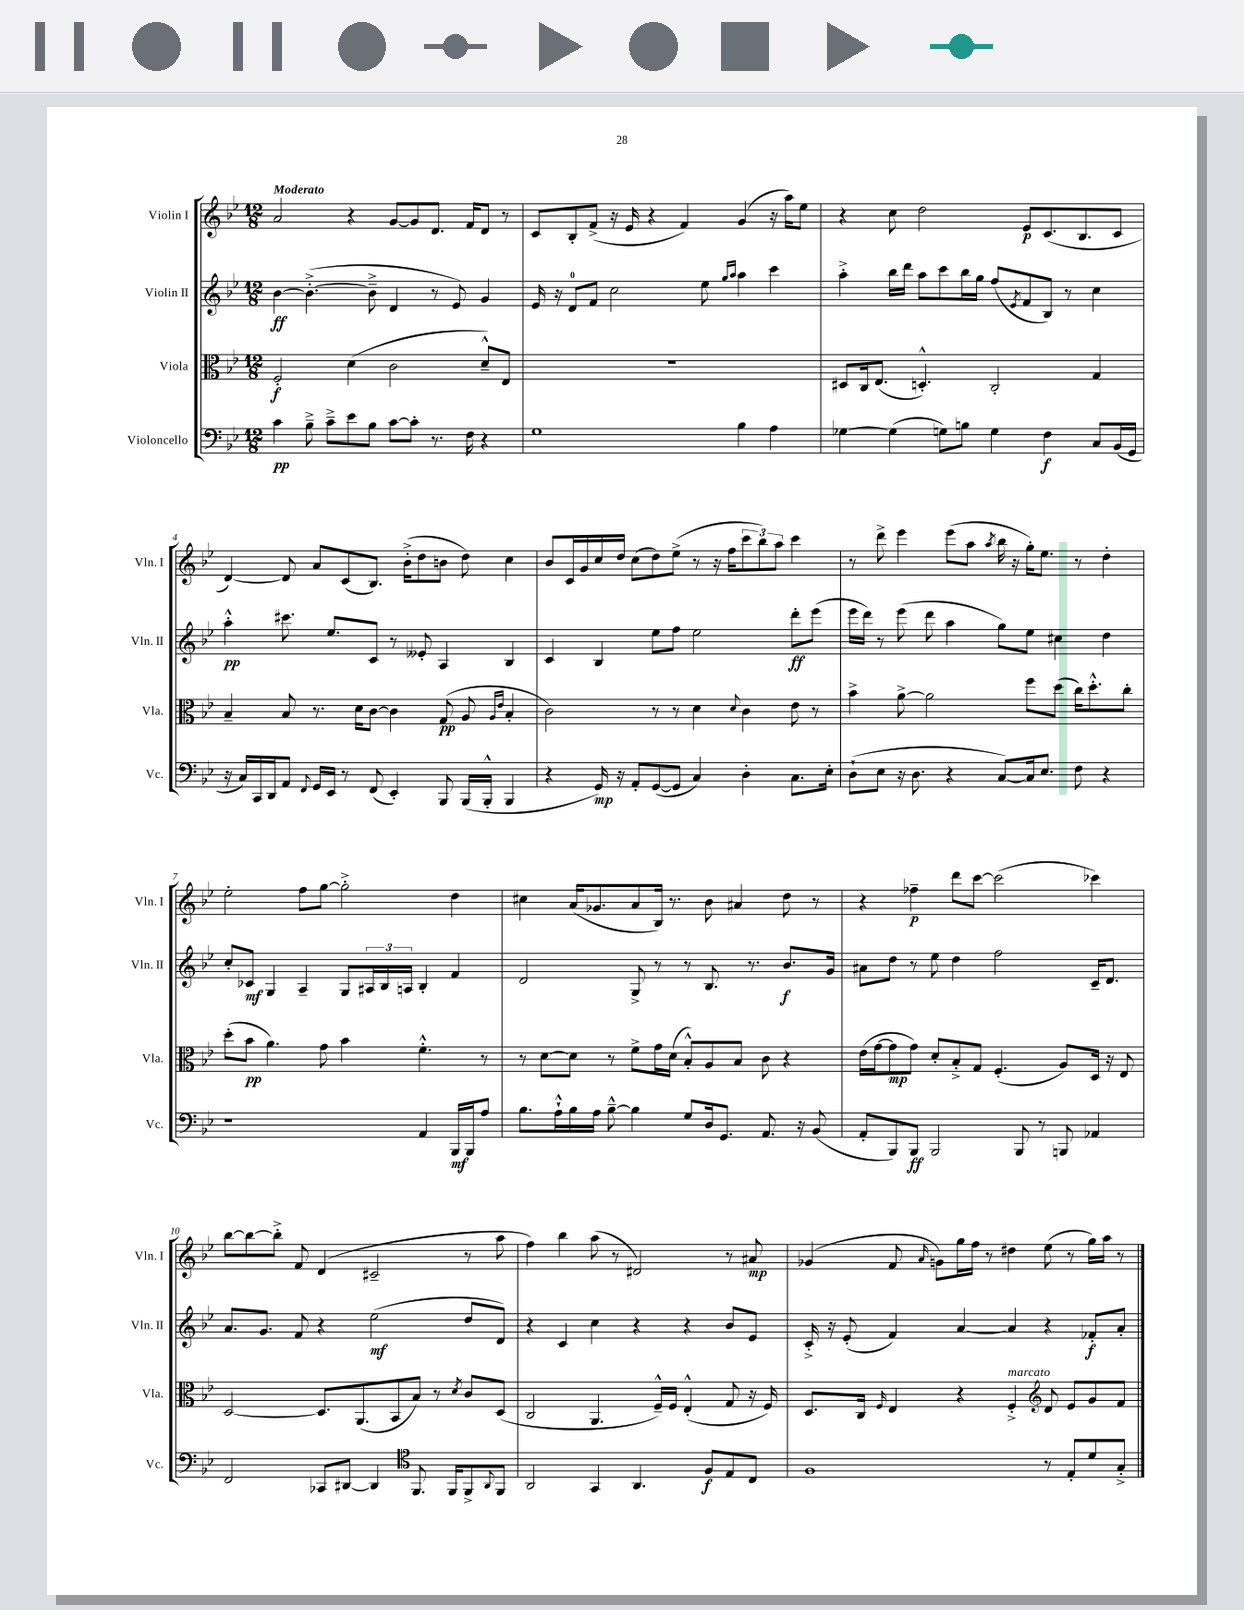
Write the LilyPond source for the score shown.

<<
\new StaffGroup <<
\new Staff = "s0" \with { instrumentName = "Violin I" shortInstrumentName = "Vln. I" } {
    \clef treble \key bes \major \numericTimeSignature \time 12/8 \tempo "Moderato"
    a'2 r4 g'8~ g'8 d'8. f'16 d'8 r8 |
    c'8 bes8-. f'8->( r16 ees'16 r4 f'4) g'4( r16 a''16) ees''8 |
    r4 c''8 d''2 ees'8\p c'8.( bes8. c'8 |
    d'4~) d'8 a'8 c'8( bes8.) bes'16-.->( d''8 b'8 d''8) c''4 |
    bes'8 c'16 g'16 c''16 d''16 c''8( d''8) ees''8->( r8 r16 f''16 \tuplet 3/2 { c'''8 bes''8) a''8 } c'''4 |
    r8 d'''8-> ees'''4 ees'''8( a''8 \acciaccatura { a''8 } bes''16 r16 g''16-.) ees''8. r8 d''4-. |
    ees''2-. f''8 g''8~ g''2-.-> d''4 |
    cis''4 a'16( ges'8. a'8 bes16) r8. bes'8 ais'4 d''8 r8 |
    r4 fes''4--\p d'''8 c'''8~ c'''2( ces'''4) |
    bes''8~ bes''8~ bes''8-.-> f'8 d'4( cis'2-- r8 a''8 |
    f''4) bes''4 a''8( r8 dis'2) r8 ais'8\mp |
    ges'4( f'8 \grace { a'16 } g'8) g''16 f''16 r8 dis''4 ees''8( r8 g''16) a''16 r8 \bar "|." |
}
\new Staff = "s1" \with { instrumentName = "Violin II" shortInstrumentName = "Vln. II" } {
    \clef treble \key bes \major \numericTimeSignature \time 12/8
    bes'4~\ff bes'4.~-.->( bes'8---> d'4 r8 ees'8) g'4 |
    ees'16 r16 d'8-0 f'8 c''2 ees''8 \grace { g''16 a''16 } a''4 c'''4 |
    a''4-.-> bes''16 d'''16 a''8 c'''8 bes''16 g''16 f''8( \acciaccatura { ees'8 } f'8 bes8) r8 c''4 |
    a''4-.-^\pp cis'''8. ees''8. c'8 r8 eeses'8-. a4 bes4 |
    c'4 bes4 ees''8 f''8 ees''2 d'''8-.\ff ees'''8( |
    ees'''16 d'''16) r8 ees'''8( d'''8 a''4 g''8) ees''8 cis''4 d''4 |
    c''8-. ces'8\mf g4 a4-- g8 \tuplet 3/2 { ais16 bes16 a16 } bes4-. f'4 |
    d'2 g8-> r8 r8 bes8. r8. bes'8.\f g'16 |
    ais'8 d''8 r8 ees''8 d''4 f''2 c'16-- d'8. |
    a'8. g'8. f'8 r4 ees''2\mf( d''8 d'8) |
    r4 c'4 c''4 r4 r4 bes'8 ees'8 |
    c'16-.-> r16 ees'8-.( f'4) a'4~ a'4 r4 fes'8-.\f a'8-. \bar "|." |
}
\new Staff = "s2" \with { instrumentName = "Viola" shortInstrumentName = "Vla." } {
    \clef alto \key bes \major \numericTimeSignature \time 12/8
    f2-.\f d'4( c'2 d'8---^) ees8 |
    R1. |
    dis8 c16 ees8.( d4.-.-^) c2-. g4 |
    bes4-- bes8 r8. d'16 c'8~ c'4 g8\pp( a8 \grace { a16 ees'16 } bes4-. |
    c'2) r8 r8 d'4 \appoggiatura { d'8 } c'4 ees'8 r8 |
    bes'4-> a'8~-> a'2 f''8 d''8( c''16) d''8.-.-^ c''8-. |
    d''8-.( bes'8\pp a'4.) g'8 bes'4 f'4.-.-^ r8 |
    r8 d'8~ d'8 r8 f'8-> g'16 d'16( bes8-.-^) a8 bes8 c'8 r4 |
    ees'16( g'16~ g'8\mp g'8) d'8-. bes8-.-> g8 f4.-.( a8) d16 r16 ees8 |
    d2~ d8. a,8.( bes,8 bes8) r8 \acciaccatura { d'8 } c'8 d8( |
    c2 a,4. f16---^) f16 ees4-.-^( g8 r16 f16) |
    d8. c16 \grace { f16 } ees4 r4 f4-.->^\markup { \italic "marcato" } \clef treble d'8 ees'8 g'8 f'8 \bar "|." |
}
\new Staff = "s3" \with { instrumentName = "Violoncello" shortInstrumentName = "Vc." } {
    \clef bass \key bes \major \numericTimeSignature \time 12/8
    c'4\pp bes8---> c'8---> ees'8 bes8 c'8~ c'8-. r8. f16 r4 |
    g1 bes4 a4 |
    ges4~ ges4( g8) b8 g4 f4\f c8 bes,16( g,16 |
    r16 c16) c,16 d,16 a,8 \appoggiatura { f,8 } g,16 ees,16 r8 f,8( ees,4-.) bes,,8 bes,,16( bes,,16-.-^ bes,,4 |
    r4 g,16\mp) r16 a,8-. g,8~( g,8 c4) d4-. c8. ees16-. |
    d8-!( ees8 r16 d8. r4 c8~) c16 ees8. f8 r4 |
    r1 a,4 bes,,16\mf bes,,16 a8 |
    bes8. a16-!-^ bes16 a16 bes8~---^ bes4 g8 d16 g,8. a,8. r16 bes,8( |
    a,8-. bes,,8) bes,,8\ff bes,,2 bes,,8 r8 b,,8 aes,4 |
    f,2 ces,8 dis,8~ dis,4 \clef tenor f,8. f,16 f,8-> \appoggiatura { a,8 } f,8 |
    a,2 g,4 a,4. f8\f ees8 c8 |
    f1 r8 ees8-. d'8 g8-.-> \bar "|." |
}
>>
>>
